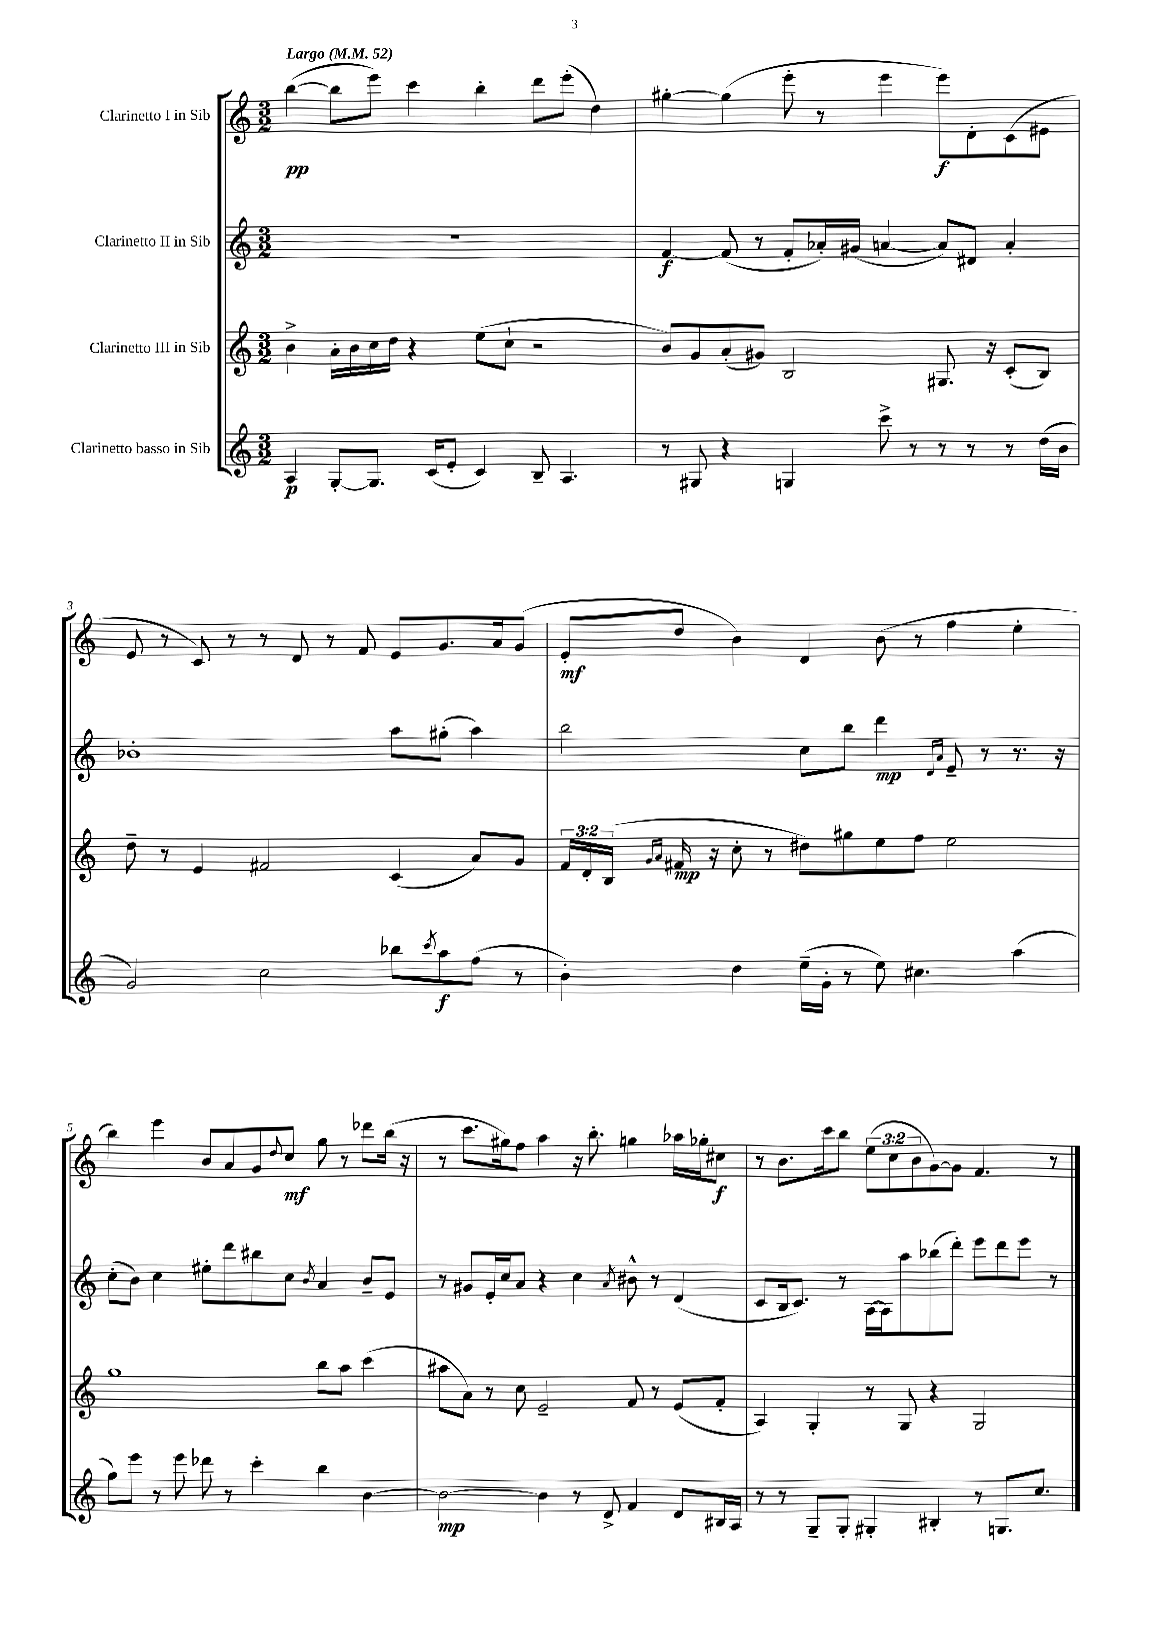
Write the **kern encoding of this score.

**kern	**dynam	**kern	**dynam	**kern	**dynam	**kern	**dynam
*part4	*part4	*part3	*part3	*part2	*part2	*part1	*part1
*staff4	*staff4	*staff3	*staff3	*staff2	*staff2	*staff1	*staff1
*I"Clarinetto basso in Sib	*	*I"Clarinetto III in Sib	*	*I"Clarinetto II in Sib	*	*I"Clarinetto I in Sib	*
*clefG2	*	*clefG2	*	*clefG2	*	*clefG2	*
*k[]	*	*k[]	*	*k[]	*	*k[]	*
*M3/2	*	*M3/2	*	*M3/2	*	*M3/2	*
*MM52	*	*MM52	*	*MM52	*	*MM52	*
=1	=1	=1	=1	=1	=1	=1	=1
!	!	!	!	!	!	!LO:TX:a:B:t=Largo	!
4A/	p	4b^\	.	1.r	.	([4bb\	pp
[8G'/L	.	16a'\LL	.	.	.	8bb\L]	.
.	.	16b\	.	.	.	.	.
8.G/J]	.	16cc\	.	.	.	8eee\J)	.
.	.	16dd\JJ	.	.	.	.	.
.	.	4r	.	.	.	4ccc\	.
(16c/KL	.	.	.	.	.	.	.
8e'/J	.	.	.	.	.	.	.
4c/)	.	(8ee\L	.	.	.	4bb'\	.
.	.	8cc`\J	.	.	.	.	.
8B~/	.	2r	.	.	.	8ddd\L	.
4.A/	.	.	.	.	.	(8eee'\J	.
.	.	.	.	.	.	4dd\)	.
=2	=2	=2	=2	=2	=2	=2	=2
8r	.	8b/L)	.	[4f/	f	[4gg#X'\	.
8G#X/	.	8g/	.	.	.	.	.
4r	.	(8a'/	.	(8f/]	.	(4gg#\]	.
.	.	8g#X/J)	.	8r	.	.	.
4Gn/	.	2B/	.	8f'/L	.	8eee'\	.
.	.	.	.	16a-X'/L)	.	8r	.
.	.	.	.	(16g#X/JJ	.	.	.
8ccc^\	.	.	.	[4an/	.	4eee\	.
8r	.	.	.	.	.	.	.
8r	.	8.G#X/	.	8a/L])	.	8eee\L)	f
8r	.	.	.	8d#X/J	.	8d'\	.
.	.	16r	.	.	.	.	.
8r	.	(8c'/L	.	4a'/	.	(8c\	.
(16dd\LL	.	8B/J)	.	.	.	8e#X\J	.
16b\JJ	.	.	.	.	.	.	.
!!LO:LB:g=z
=3	=3	=3	=3	=3	=3	=3	=3
2g/)	.	8dd~\	.	1b-X'	.	8e/	.
.	.	8r	.	.	.	8r	.
.	.	4e/	.	.	.	8c/)	.
.	.	.	.	.	.	8r	.
2cc\	.	2f#X/	.	.	.	8r	.
.	.	.	.	.	.	8d/	.
.	.	.	.	.	.	8r	.
.	.	.	.	.	.	8f/	.
8bb-X\L	.	(4c/	.	8aa\L	.	8e/L	.
8qccc/	.	.	.	.	.	.	.
8aa\	f	.	.	(8gg#X'\J	.	8.g/	.
(8ff\J	.	8a/L)	.	4aa\)	.	.	.
.	.	.	.	.	.	16a/k	.
8r	.	8g/J	.	.	.	(8g/J	.
=4	=4	=4	=4	=4	=4	=4	=4
4b'\)	.	24f/LL	.	2bb\	.	8e'/L	mf
.	.	24d'/	.	.	.	.	.
.	.	(24B/JJ	.	.	.	.	.
.	.	16qqg/LL	.	.	.	.	.
.	.	16qqa/JJ	.	.	.	.	.
.	.	16f#X/	mp	.	.	8dd/J	.
.	.	16r	.	.	.	.	.
4dd\	.	8cc'\	.	.	.	4b\)	.
.	.	8r	.	.	.	.	.
(16ee~\LL	.	8dd#X\L)	.	8cc\L	.	4d/	.
16g'\JJ	.	.	.	.	.	.	.
8r	.	8gg#X\	.	8bb\J	.	.	.
8ee\)	.	8ee\	.	4ddd\	mp	(8b\	.
4.cc#X\	.	8ff\J	.	.	.	8r	.
.	.	.	.	16qqd/LL	.	.	.
.	.	.	.	16qqa/JJ	.	.	.
.	.	2ee\	.	8e~/	.	4ff\	.
.	.	.	.	8r	.	.	.
(4aa\	.	.	.	8.r	.	4ee'\	.
.	.	.	.	16r	.	.	.
!!LO:LB:g=z
=5	=5	=5	=5	=5	=5	=5	=5
8gg\L)	.	1gg	.	(8cc'\L	.	4bb\)	.
8eee\J	.	.	.	8b\J)	.	.	.
8r	.	.	.	4cc\	.	4eee\	.
8eee\	.	.	.	.	.	.	.
8ddd-X\	.	.	.	8ee#X'\L	.	8b/L	.
8r	.	.	.	8ddd\	.	8a/	.
4ccc'\	.	.	.	8bb#X\	.	8g/	.
.	.	.	.	.	.	8qqdd/	.
.	.	.	.	8cc\J	.	8cc/J	mf
.	.	.	.	8qb/	.	.	.
4bb\	.	8bb\L	.	4a/	.	8gg\	.
.	.	8aa\J	.	.	.	8r	.
[4b\	.	(4ccc\	.	8b~/L	.	8ddd-X\L	.
.	.	.	.	8e/J	.	(16bb\Jk	.
.	.	.	.	.	.	16r	.
=6	=6	=6	=6	=6	=6	=6	=6
2b\_	mp	8aa#X\L	.	8r	.	8r	.
.	.	8a\J)	.	8g#X/L	.	8.ccc\L	.
.	.	8r	.	16e'/L	.	.	.
.	.	.	.	16cc/J	.	16gg#X\k)	.
.	.	8cc\	.	8a/J	.	8ff\J	.
4b\]	.	2e~/	.	4r	.	4aa\	.
8r	.	.	.	4cc\	.	16r	.
.	.	.	.	.	.	8.bb'\	.
8d^/	.	.	.	.	.	.	.
.	.	.	.	8qa/	.	.	.
4f/	.	8f/	.	8b#X^^\	.	4ggn\	.
.	.	8r	.	8r	.	.	.
8d/L	.	(8e/L	.	(4d/	.	16aa-X\LL	.
.	.	.	.	.	.	16gg-X'\J	.
16B#X/L	.	8f'/J	.	.	.	8cc#X\J	f
16A/JJ	.	.	.	.	.	.	.
=7	=7	=7	=7	=7	=7	=7	=7
8r	.	4A/)	.	8c/L	.	8r	.
8r	.	.	.	16B/k	.	8.b\L	.
.	.	.	.	8.c/J)	.	.	.
8G~/L	.	4G'/	.	.	.	.	.
.	.	.	.	.	.	16ccc\k	.
8G'/J	.	.	.	8r	.	8bb\J	.
4G#X'/	.	8r	.	[16A\LL	.	(12ee\L	.
.	.	.	.	16A\J]	.	.	.
.	.	.	.	.	.	12cc\	.
.	.	8G/	.	8aa\	.	.	.
.	.	.	.	.	.	12b\	.
4B#X'/	.	4r	.	(8bb-X\	.	[8g\)	.
.	.	.	.	8ddd'\J)	.	8g\J]	.
8r	.	2G/	.	8eee\L	.	4.f/	.
8.Gn/L	.	.	.	8ddd\	.	.	.
.	.	.	.	8eee\J	.	.	.
8.cc/J	.	.	.	.	.	.	.
.	.	.	.	8r	.	8r	.
==	==	==	==	==	==	==	==
*-	*-	*-	*-	*-	*-	*-	*-
